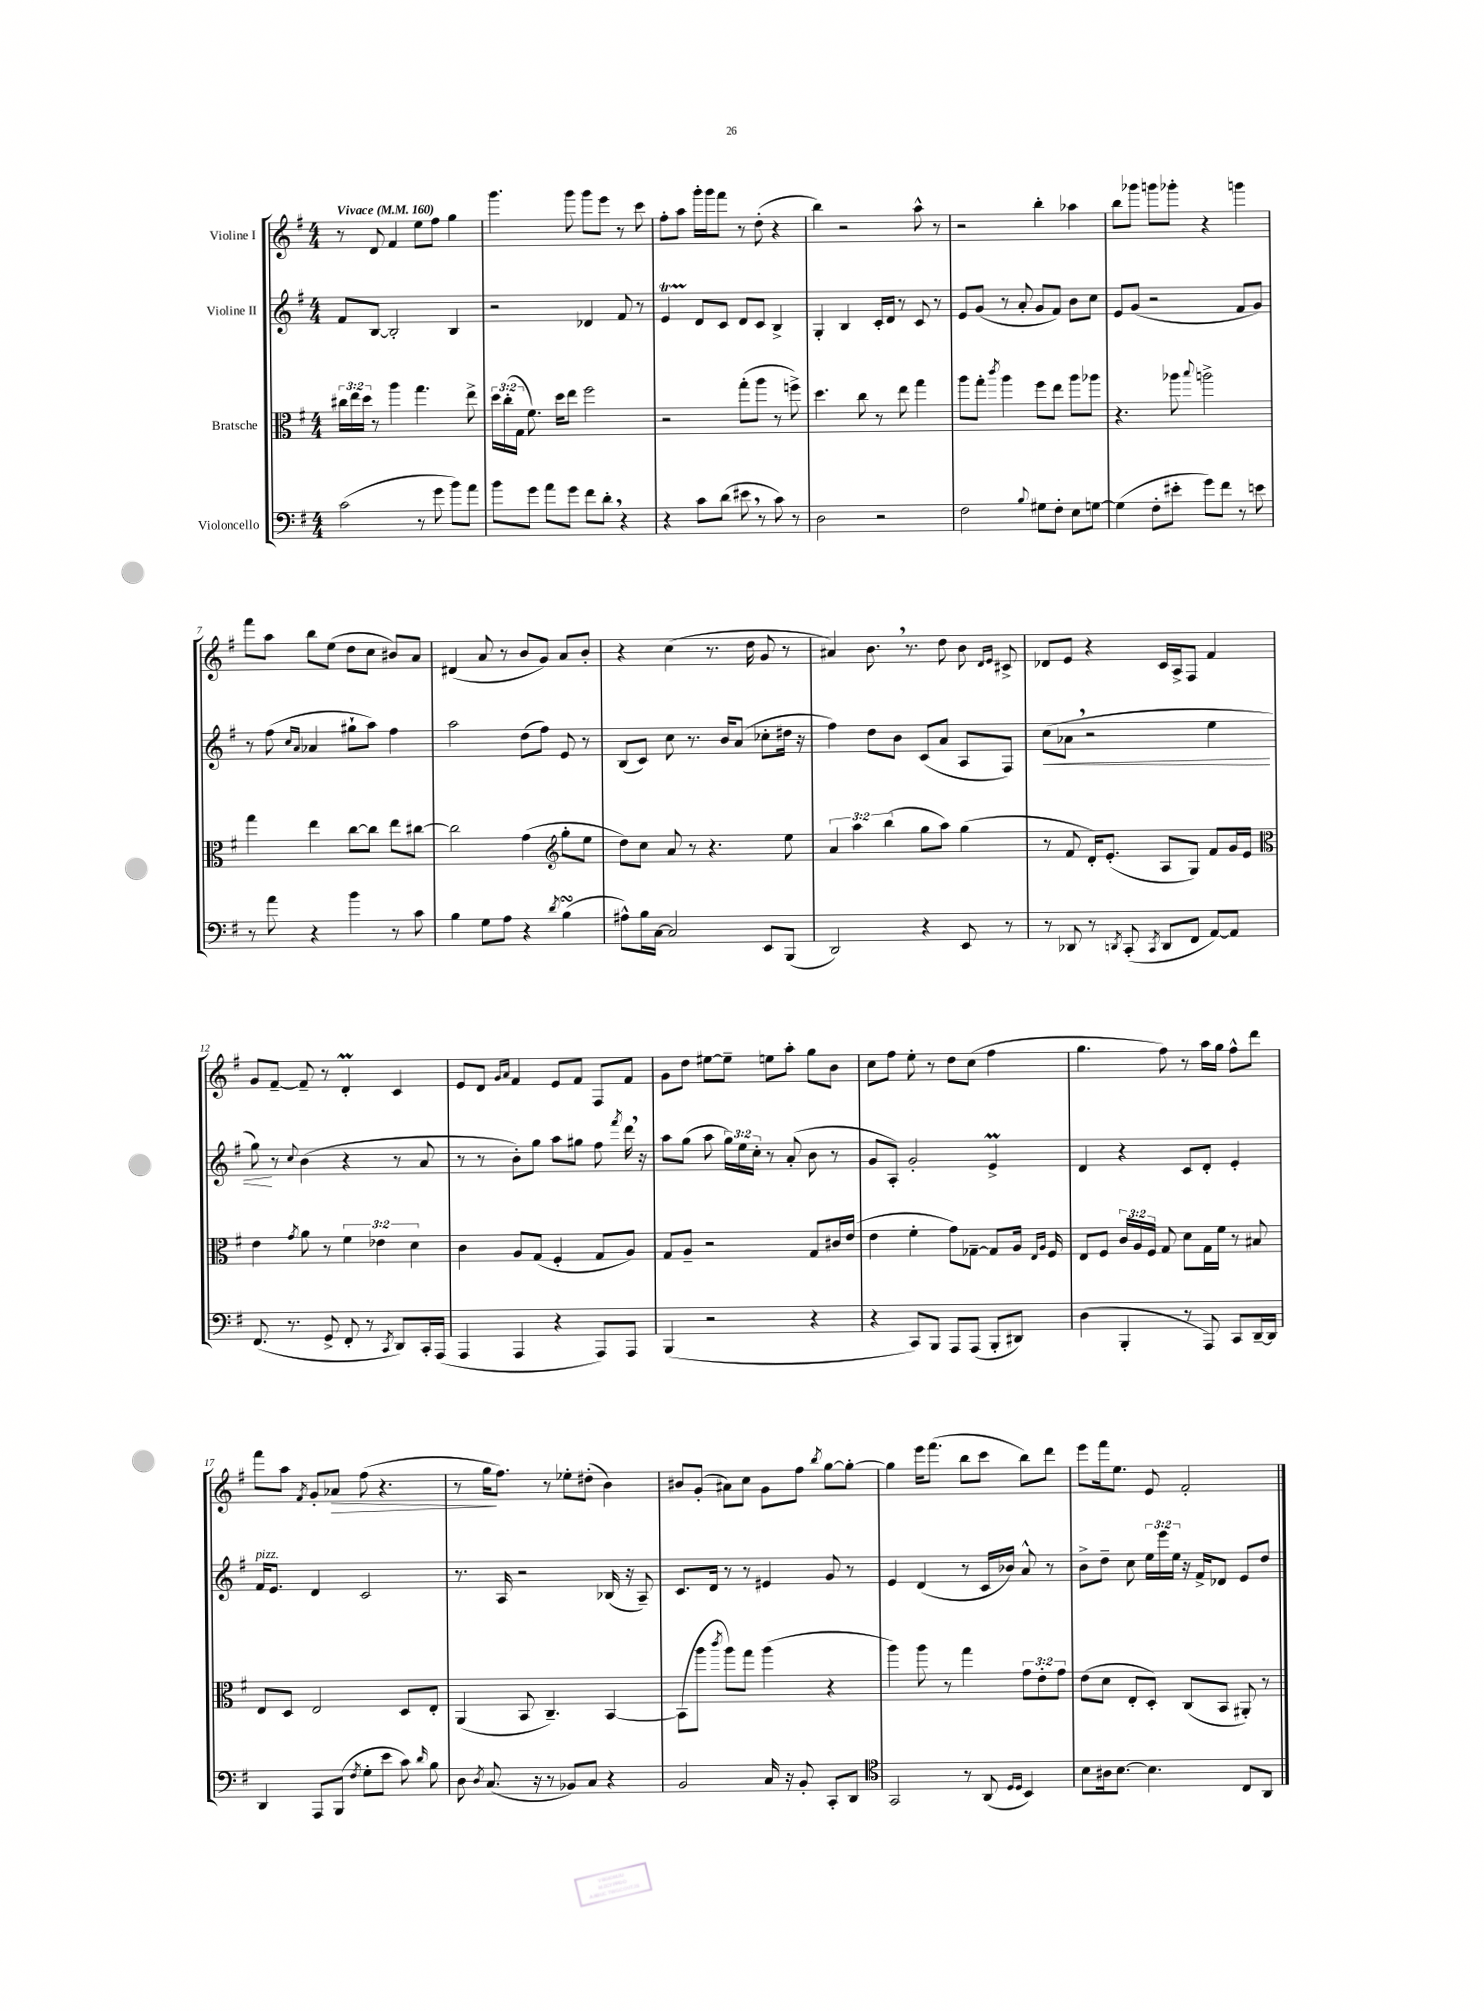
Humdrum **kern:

**kern	**kern	**kern	**kern
*staff4	*staff3	*staff2	*staff1
*clefF4	*clefC3	*clefG2	*clefG2
*k[f#]	*k[f#]	*k[f#]	*k[f#]
*M4/4	*M4/4	*M4/4	*M4/4
*MM160	*MM160	*MM160	*MM160
(2c	24cc#	8f#	8r
.	24ee	.	.
.	24dd	.	.
.	8r	[8B	8d
.	4aa	2B']	4f#
8r	4.gg	.	8ee
8g	.	.	8ff#
8b)	.	4B	4gg
8a	8ee^	.	.
=	=	=	=
8b	24dd	2r	4.ggg
.	(24cc'	.	.
.	24G	.	.
8g	8.f#)	.	.
8a	.	.	.
.	16dd	.	.
8g	8ee	.	8ggg
8f#	2ff#	4d-	8ggg
8d'	.	.	8eee
4r	.	8f#	8r
.	.	8r	8ccc
=	=	=	=
4r	2r	4e	8ff#'
.	.	.	8aa
8c	.	8d	16ggg'
.	.	.	16ggg
(8d	.	8c	8fff#
8e#	(8gg'	8d	8r
8r	8aa	8c	(8dd'
8c)	8r	4B^	4r
8r	8ff^)	.	.
=	=	=	=
2D	4.dd	4G'	4bb)
.	.	4B	2r
.	8cc	.	.
2r	8r	16c'	.
.	.	16d	.
.	8ee	8r	.
.	4gg	8c	8aa^^
.	.	8r	8r
=	=	=	=
2F#	8aa	8e	2r
.	8gg'	(8g	.
.	8qccc	.	.
.	4aa	8r	.
.	.	8a'	.
8qqB	.	.	.
8G#	8ff#	8g	4bb'
8F#'	8ee	8f#)	.
8E	8aa	8b	4aa-
[8G	8aa-	8cc	.
=	=	=	=
(4G]	4.r	8e	8bb
.	.	(8g	8ggg-
8F#'	.	2r	8ggg
8e#'	8aa-	.	8ggg-'
.	8qqbb	.	.
8g)	2aa^	.	4r
8f#	.	.	.
8r	.	8f#	4ggg
8e	.	8g)	.
=	=	=	=
8r	4gg	8r	8fff#
8a	.	(8ff#	8aa
.	.	16qqcc	.
.	.	16qqa	.
4r	4ee	4a-	8bb
.	.	.	(8ee
4b	[8cc	8gg#`	8dd
.	8cc]	8aa)	8cc
8r	8ee	4ff#	8b#)
8c	[8cc#	.	8a
=	=	=	=
4B	2cc#]	2aa	(4d#
8G	.	.	8a
8A	.	.	8r
4r	(4g	(8dd	8b
.	.	8ff#)	8g)
*	*clefG2	*	*
8qd	.	.	.
(4B	8gg'	8e	8a
.	8ee	8r	8b'
=	=	=	=
8A#^^)	8dd)	(8B	4r
16B	8cc	8c)	.
[16C	.	.	.
2C]	8a	8cc	(4cc
.	8r	8.r	.
.	4.r	.	8.r
.	.	16b	.
.	.	(8a	.
.	.	.	16dd
8EE	.	8cc-'	8g
(8BBB	8ee	16dd#	8r
.	.	16r	.
=	=	=	=
2DD)	6a	4ff#)	4a#)
.	6aa	.	.
.	.	8dd	8.b
.	(6bb	.	.
.	.	8b	.
.	.	.	8.r
4r	8gg	(8c	.
.	8aa)	8a	8dd
8EE	(4gg	8A	8b
.	.	.	16qqd
.	.	.	16qqe
8r	.	8F#)	8c#^
=	=	=	=
8r	8r	(8cc	8d-
8DD-	8f#	8a-	8e
8r	16d')	2r	4r
.	(8.e'	.	.
8qDD	.	.	.
(8CC'	.	.	.
8qCC	.	.	.
8DD	8A	.	16c
.	.	.	16A^
8FF#	8G)	.	8F#
[8AA)	8f#	4ee	4f#
8AA]	16g	.	.
.	16e	.	.
=	=	=	=
*	*clefC3	*	*
(8.FF#	4e	8gg)	8g
.	.	8r	[8f#~
8.r	.	.	.
.	8qg	8qqcc	.
.	8a	(4b	8f#~]
8GG^	8r	.	8r
8FF#'	6f#	4r	4d'
8r	.	.	.
.	6e-	.	.
8qCC	.	.	.
8DD)	.	8r	4c
.	6d	.	.
16CC'	.	8a	.
(16AAA	.	.	.
=	=	=	=
4AAA	4c	8r	8e
.	.	8r	8d
.	.	.	16qqg
.	.	.	16qqa
4AAA	8A	8b')	4f#
.	(8G	8gg	.
4r	4F#'	8aa	8e
.	.	8gg#	8f#
8AAA)	8G	8ff#	8F#
.	.	8qfff#	.
8AAA	8A)	16ddd	8f#
.	.	16r	.
=	=	=	=
(4BBB	8G	8aa	8g
.	8A~	(8gg	8dd
2r	2r	8aa	[8ee#
.	.	24gg)	8ee#~]
.	.	24ee	.
.	.	24cc'	.
.	.	8r	8ee
.	.	(8a'	8aa'
4r	8G	8b	8gg
.	16c#	8r	8b
.	(16e	.	.
=	=	=	=
4r	4e	8g	8cc
.	.	8A')	8ff#
8CC)	4f#'	2g'	8ee'
8BBB	.	.	8r
8AAA	8g)	.	8dd
(8AAA	[8G-~	.	(8cc
8BBB'	8G-]	4e^	4ff#
8DD#)	16A	.	.
.	16qqE	.	.
.	16qqA	.	.
.	16F#	.	.
=	=	=	=
(4D	8E	4d	4.gg
.	8F#	.	.
4BBB'	24c	4r	.
.	24A	.	.
.	24F#	.	.
.	8G	.	8ff#)
8r	8d	8c	8r
8AAA)	16G	8d'	16aa
.	16f#	.	16gg
8CC	8r	4e'	8ff#^^
[16DD~	8B#	.	8ddd
16DD]	.	.	.
=	=	=	=
4DD	8E	16f#	8fff#
.	.	8.e	.
.	8D	.	8aa
.	.	.	8qf#
8AAA	2E	4d	8g'
(8BBB	.	.	8a-
8qF#	.	.	.
8G'	.	2c	(8ff#
8e	.	.	4.r
8c)	8D	.	.
16qqd	.	.	.
8B	8E'	.	.
=	=	=	=
8D	(4AA	8.r	8r
8qD	.	.	.
(8.C	.	.	16gg
.	.	16A	8.ff#)
.	8BB	2r	.
16r	.	.	.
8r	4.C~)	.	8r
8BB-)	.	.	8ee-'
8C	.	.	(8dd#'
4r	[4BB	(16B-	4b)
.	.	16r	.
.	.	8A~)	.
=	=	=	=
2BB	(8BB]	8.c	8b#
.	8aa	.	(8g'
.	.	16d	.
.	8qccc	.	.
.	8aa)	8r	8a#)
.	8gg	8r	8cc
16C	(4aa	4e#	8g
16r	.	.	.
8BB'	.	.	8ff#
.	.	.	8qbb
8CC'	4r	8g	[8gg
8DD	.	8r	8gg'_
=	=	=	=
*clefC4	*	*	*
2GG	4aa)	4e	4gg]
.	8aa	(4d	16eee
.	.	.	(8.fff#
.	8r	.	.
8r	4gg	8r	8bb
(8AA	.	16c	8ccc
.	.	16b-)	.
16qqD	.	.	.
16qqD	.	.	.
4BB)	12g	8a^^	8bb)
.	12e'	.	.
.	.	8r	8ddd
.	12g	.	.
=	=	=	=
8B	(8e	8b^	8eee
16A#	8d	8dd~	16fff#
[8.B	.	.	8.ee
.	8E'	8cc	.
4.B]	8D')	24ee	8e
.	.	24eee	.
.	.	24ee	.
.	(8C	16r	2f#'
.	.	16f#^	.
.	8BB	8d-	.
8C	8AA#')	8e	.
8AA	8r	8dd	.
==	==	==	==
*-	*-	*-	*-
